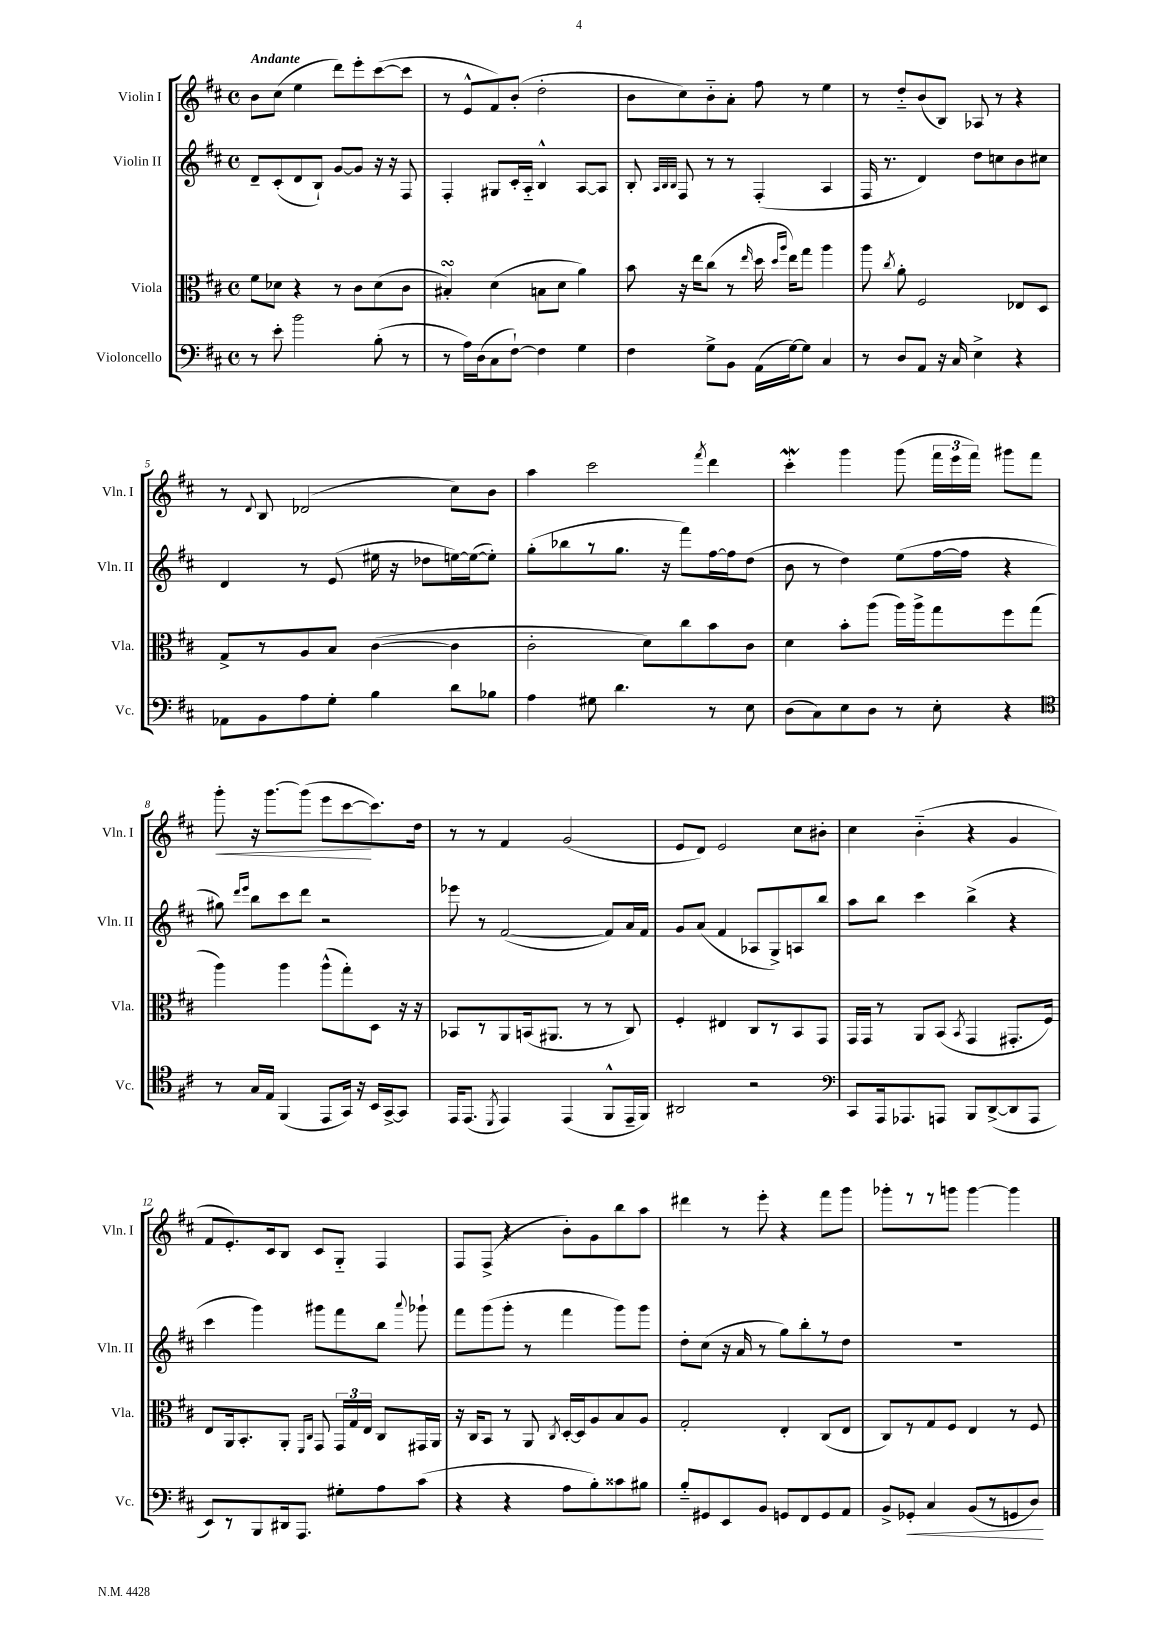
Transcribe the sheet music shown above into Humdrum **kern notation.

**kern	**kern	**kern	**kern
*staff4	*staff3	*staff2	*staff1
*clefF4	*clefC3	*clefG2	*clefG2
*k[f#c#]	*k[f#c#]	*k[f#c#]	*k[f#c#]
*M4/4	*M4/4	*M4/4	*M4/4
*met(c)	*met(c)	*met(c)	*met(c)
8r	8f#	8d~	8b
8e'	8d-	(8c#'	(8cc#
2b	4r	8d	4ee
.	.	8B`)	.
.	8r	[8g	8ddd)
.	8c#	8g]	8eee'
(8B'	(8d-	16r	([8ccc#
.	.	16r	.
8r	8c#	8F#	8ccc#]
=	=	=	=
8r	4B#')	4F#'	8r
16A)	.	.	8e^^
(16D	.	.	.
8C#	(4d	8G#	8f#)
[8F#`)	.	16c#'	(8b'
.	.	16A'~	.
4F#]	8B	4B^^	2dd'
.	8d	.	.
4G	4a)	[8A	.
.	.	8A]	.
=	=	=	=
4F#	8b	8B'	8b
.	.	32qqA	.
.	.	32qqB	.
.	.	32qqB	.
.	16r	8F#	8cc#)
.	16ee	.	.
8G^	(8cc#	8r	8b'~
8BB	8r	8r	8a'
.	16qqee	.	.
(16AA	16dd	(4F#'	8ff#
.	16qqdd	.	.
.	16qqaa	.	.
[16G)	16ee)	.	.
8G]	8gg	.	8r
4C#	4aa	4A	4ee
=	=	=	=
8r	8aa	16F#	8r
.	.	8.r	.
.	8qcc#	.	.
8D	8a'	.	8dd'~
8AA	2F#	4d)	(8b
16r	.	.	8B)
16C#	.	.	.
4E^	.	8dd	8A-
.	.	8cc	8r
4r	8E-	8b	4r
.	8D	8cc#	.
=	=	=	=
8AA-	8G^	4d	8r
.	.	.	8qqd
8BB	8r	.	8B
8A	8A	8r	(2d-
8G'	8B	(8e	.
4B	([4c#	16ee#	.
.	.	16r	.
.	.	8dd-	.
8d	4c#]	[16ee)	8cc#)
.	.	(16ee_	.
8B-	.	8ee'])	8b
=	=	=	=
4A	2c#'	(8gg'	4aa
.	.	8bb-	.
8G#	.	8r	2ccc#
4.d	.	8.gg	.
.	8d)	.	.
.	.	16r	.
.	8cc#	8fff#)	.
.	.	.	8qfff#
8r	8b	[16ff#	4ddd
.	.	16ff#]	.
8E	8c#	(8dd	.
=	=	=	=
(8D	4d	8b	4ccc#'
8C#)	.	8r	.
8E	8b'	4dd)	4ggg
8D	(8aa	.	.
8r	16aa)	(8ee	(8ggg
.	16aa^	.	.
8E'	8gg	[16ff#	24fff#
.	.	.	24eee
.	.	16ff#]	.
.	.	.	24fff#)
4r	8ff#	4r	8ggg#
.	(8gg	.	8fff#
=	=	=	=
*clefC4	*	*	*
8r	4aa)	8gg#)	8ggg'
.	.	16qqddd	.
.	.	16qqeee	.
16G	.	8bb	16r
16E	.	.	[8.ggg
(4FF#	4aa	8ccc#	.
.	.	8ddd	(8ggg]
8EE	(8aa^^	2r	8eee
16GG)	8gg')	.	[8ccc#
16r	.	.	.
16BB	8D	.	8.ccc#])
[16GG^	.	.	.
8GG]	16r	.	.
.	16r	.	16dd
=	=	=	=
16EE	8BB-	8eee-	8r
(8.EE	.	.	.
.	8r	8r	8r
8qDD	.	.	.
4EE)	8AA	([2f#	4f#
.	(16BB	.	.
.	8.AA#	.	.
(4EE	.	.	(2g
.	8r	.	.
8FF#^^	8r	8f#])	.
16EE~	8C#)	16a	.
16FF#)	.	16f#	.
=	=	=	=
2AA#	4F#'	8g	8e
.	.	(8a	8d)
.	4E#	4f#	2e
2r	8C#	8A-	.
.	8r	8G^)	.
.	8BB	8A	8cc#
.	8GG	8bb	8b#'
=	=	=	=
*clefF4	*	*	*
8CC#	16GG	8aa	4cc#
.	16GG	.	.
16AAA	8r	8bb	.
8.AAA-	.	.	.
.	8AA	4ccc#	(4b'~
8AAA	(8BB	.	.
.	8qBB	.	.
8BBB	4GG	(4bb^	4r
([8DD^	.	.	.
8DD]	8.GG#'	4r	4g
8AAA	.	.	.
.	16F#)	.	.
=	=	=	=
8EE)	8E	4ccc#	8f#
8r	16AA	.	8.e')
.	8.BB'	.	.
8BBB	.	4ggg)	.
.	.	.	16c#
16DD#	8AA'	.	8B
8.AAA	.	.	.
.	16qqFF#	.	.
.	16qqC#	.	.
.	8GG	8ggg#	8c#
8G#'	24GG	8fff#	8G'~
.	24G	.	.
.	24E	.	.
8A	8C#	8bb	4F#
.	.	8qqaaa	.
(8c#	16GG#	8ggg-`	.
.	16AA	.	.
=	=	=	=
4r	16r	8fff#	8F#
.	16C#	.	.
.	8BB	(8ggg	(8F#^
4r	8r	8ggg'	4r
.	8AA	8r	.
.	8qC#	.	.
8A	[16D'	4fff#	8b')
.	16D]	.	.
8B')	8A	.	8g
8c##	8B	8ggg)	8bb
8B#	8A	8ggg	8aa
=	=	=	=
8B'~	2G'	8dd'	4ddd#
8GG#	.	(8cc#	.
8EE	.	16r	8r
.	.	16a	.
8BB	.	8r	8eee'
8GG	4E'	8gg)	4r
8FF#	.	8bb'	.
8GG	(8C#	8r	8fff#
8AA	8E	8dd	8ggg
=	=	=	=
8BB^	8C#)	1r	8ggg-'
8GG-'	8r	.	8r
4C#	8G	.	8r
.	8F#	.	8ggg
(8BB	4E	.	[4ggg
8r	.	.	.
8GG	8r	.	4ggg]
8D)	8F#	.	.
==	==	==	==
*-	*-	*-	*-
